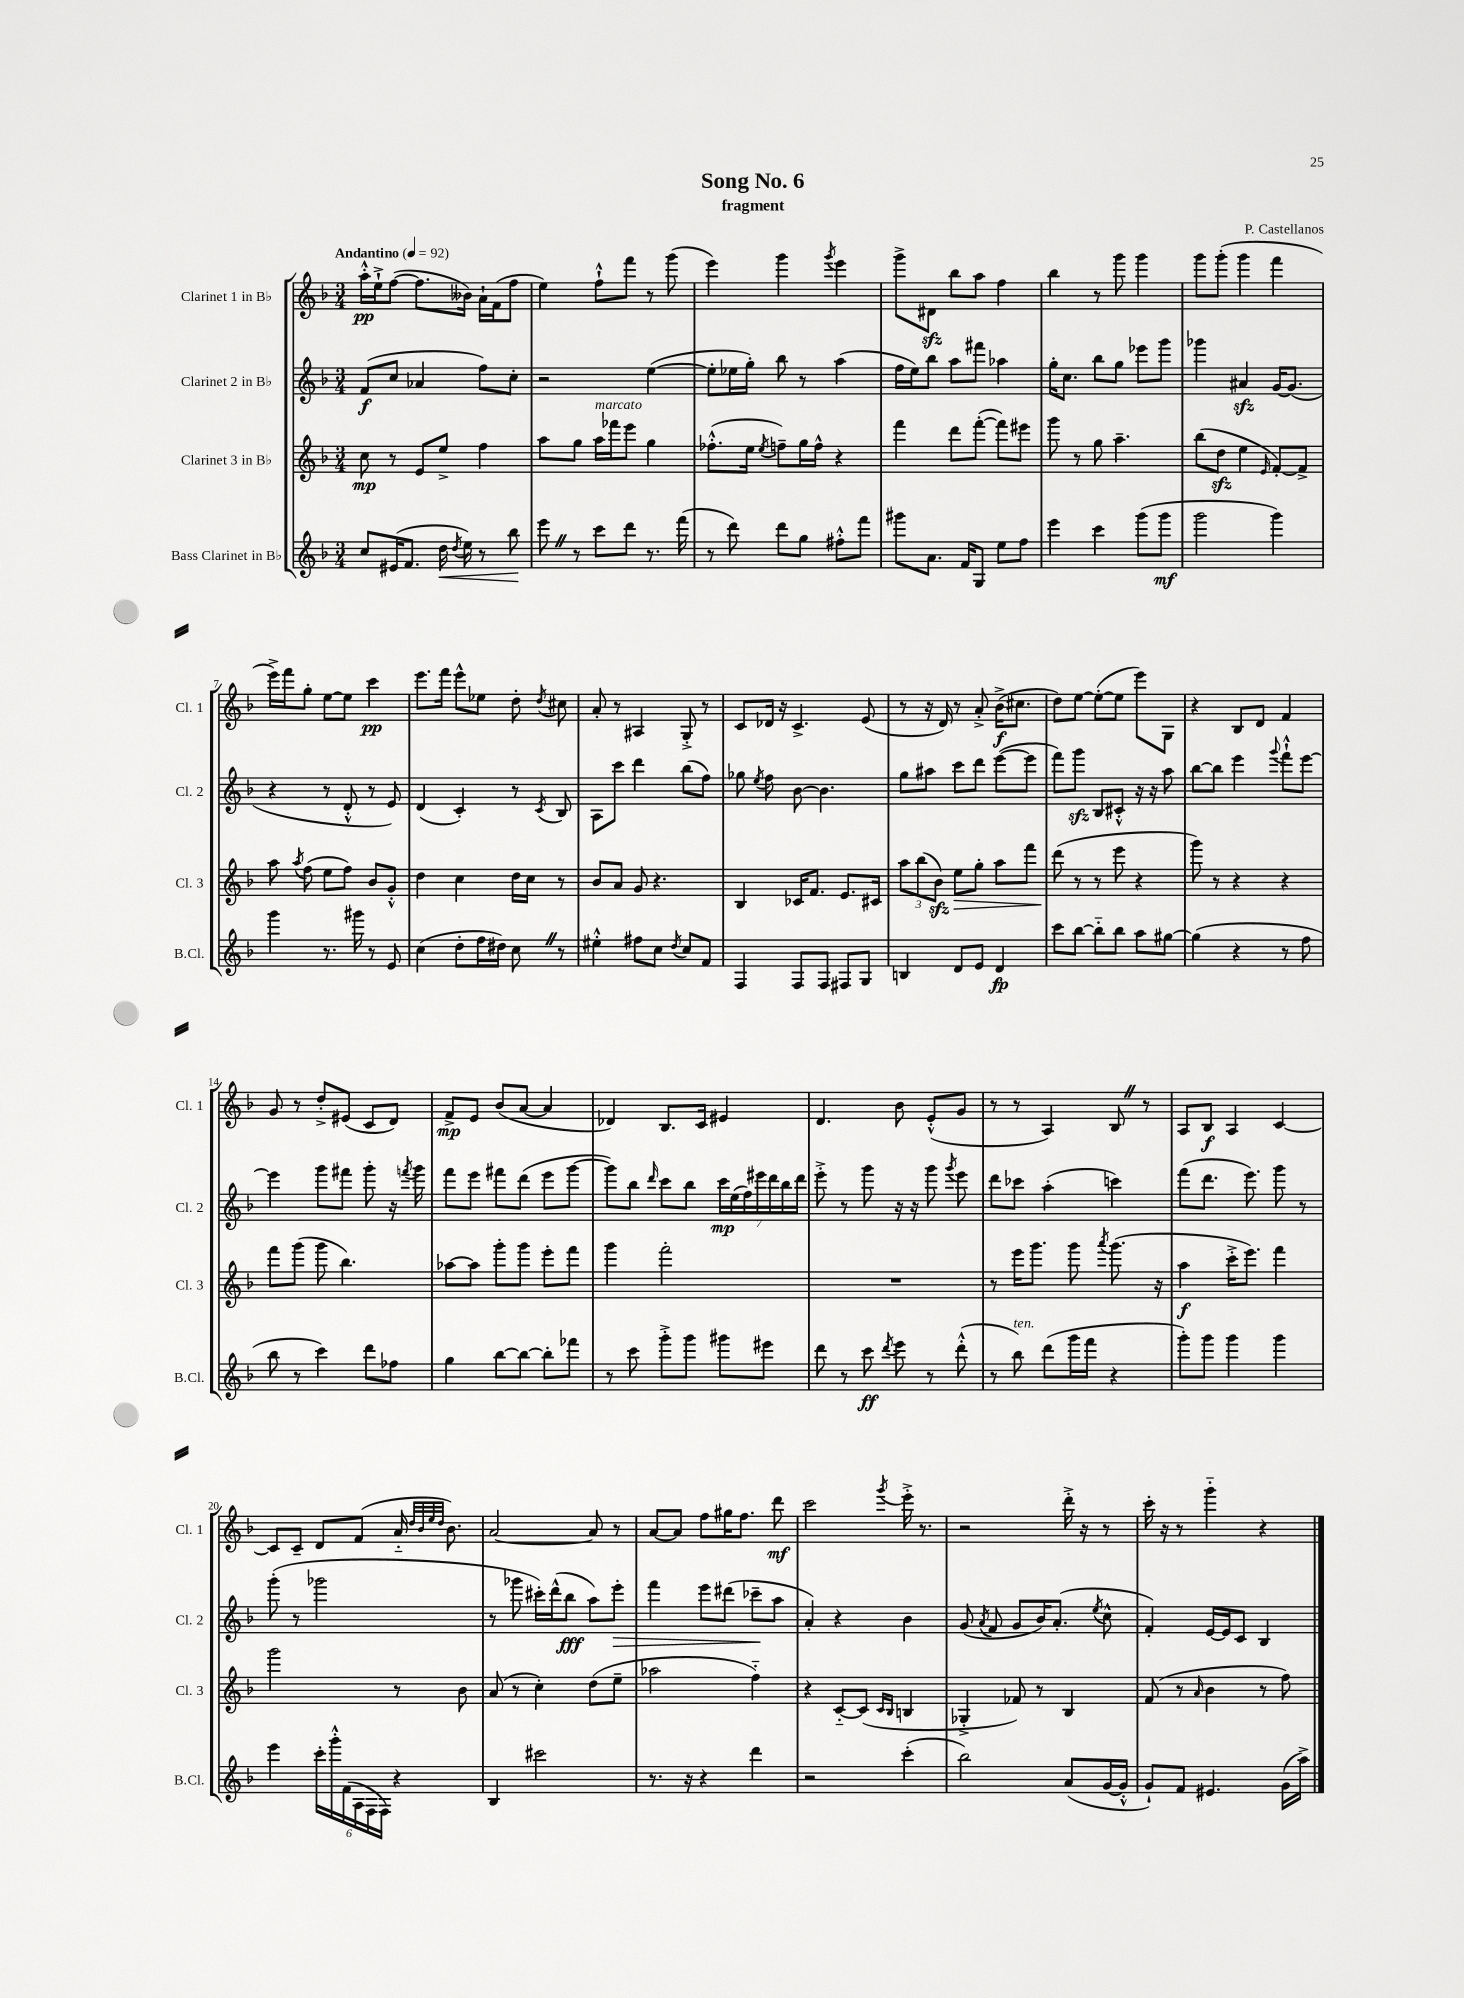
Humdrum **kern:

**kern	**dynam	**kern	**dynam	**kern	**dynam	**kern	**dynam
*part4	*part4	*part3	*part3	*part2	*part2	*part1	*part1
*staff4	*staff4	*staff3	*staff3	*staff2	*staff2	*staff1	*staff1
*I"Bass Clarinet in B♭	*	*I"Clarinet 3 in B♭	*	*I"Clarinet 2 in B♭	*	*I"Clarinet 1 in B♭	*
*I'B.Cl.	*	*I'Cl. 3	*	*I'Cl. 2	*	*I'Cl. 1	*
*clefG2	*	*clefG2	*	*clefG2	*	*clefG2	*
*k[b-]	*	*k[b-]	*	*k[b-]	*	*k[b-]	*
*M3/4	*	*M3/4	*	*M3/4	*	*M3/4	*
*MM92	*	*MM92	*	*MM92	*	*MM92	*
=1	=1	=1	=1	=1	=1	=1	=1
!	!	!	!	!	!	!LO:TX:a:B:t=Andantino	!
8cc/L	.	8cc\	mp	(8f/L	f	16aa'^^\LL	pp
.	.	.	.	.	.	16ee`^\J	.
(16e#X/K	.	8r	.	8cc/J	.	([8ff\J	.
8.f/J	.	.	.	.	.	.	.
.	.	8e/L	.	4a-X/	.	8.ff\L]	.
!	!LO:HP:b	!	!	!	!	!	!
16dd\	<	8ee^/J	.	.	.	.	.
8qdd/	.	.	.	.	.	.	.
16ee\)	.	.	.	.	.	16b--X\Jk)	.
8r	.	4ff\	.	8ff\L)	.	16a`\LL	.
.	.	.	.	.	.	(16f\J	.
8bb-\	.	.	.	8cc'\J	.	8ff\J	.
.	[	.	.	.	.	.	.
=2	=2	=2	=2	=2	=2	=2	=2
8eeeZ\	.	8aa\L	.	2r	.	4ee\)	.
8r	.	8gg\J	.	.	.	.	.
!	!	!LO:TX:a:i:t=marcato	!	!	!	!	!
8ccc\L	.	16aa\LL	.	.	.	8ff`^^\L	.
.	.	16fff-X\J	.	.	.	.	.
8ddd\J	.	8eee\J	.	.	.	8fff\J	.
8.r	.	4gg\	.	([4ee\	.	8r	.
.	.	.	.	.	.	(8ggg\	.
(16fff\	.	.	.	.	.	.	.
=3	=3	=3	=3	=3	=3	=3	=3
8r	.	(8.ff-X'^^\L	.	8ee'\L]	.	4eee\)	.
8ddd\)	.	.	.	16ee-X\L	.	.	.
.	.	16ee\Jk	.	16gg'\JJ)	.	.	.
.	.	8qee/	.	.	.	.	.
8ddd\L	.	8ffn~\L)	.	8bb-\	.	4ggg\	.
8gg\J	.	16gg\L	.	8r	.	.	.
.	.	16ff^^\JJ	.	.	.	.	.
.	.	.	.	.	.	8qggg/	.
8ff#X'^^\L	.	4r	.	(4aa\	.	4eee\	.
8fff\J	.	.	.	.	.	.	.
=4	=4	=4	=4	=4	=4	=4	=4
8ggg#X\L	.	4fff\	.	16ff\LL	.	8ggg^\L	.
.	.	.	.	16ee\J)	.	.	.
8.a\J	.	.	.	8bb-\J	.	8d#Xzz\J	.
.	.	8ddd\L	.	8aa\L	.	8bb-\L	.
16f/KL	.	.	.	.	.	.	.
8G/J	.	([8fff'\J	.	8fff#X\J	.	8aa\J	.
8ee\L	.	8fff\L])	.	4aa-X\	.	4ff\	.
8ff\J	.	8eee#X\J	.	.	.	.	.
=5	=5	=5	=5	=5	=5	=5	=5
4eee\	.	8ggg\	.	16gg'\KL	.	4bb-\	.
.	.	.	.	8.cc\J	.	.	.
.	.	8r	.	.	.	.	.
4ccc\	.	8gg\	.	8bb-\L	.	8r	.
.	.	4.aa~\	.	8gg\J	.	8ggg\	.
(8ggg\L	.	.	.	8eee-X\L	.	4ggg\	.
8ggg\J	mf	.	.	8ggg\J	.	.	.
=6	=6	=6	=6	=6	=6	=6	=6
2ggg\	.	(8bb-\L	.	4ggg-X\	.	8ggg\L	.
.	.	8ddzz\J	.	.	.	(8ggg'\J	.
.	.	4ee\	.	4a#Xzz/	.	4ggg\	.
.	.	16qqe/	.	.	.	.	.
4ggg\)	.	[8f'/L)	.	[16g/KL	.	4fff\	.
.	.	.	.	(8.g/J]	.	.	.
.	.	8f^/J]	.	.	.	.	.
!!LO:LB:g=z
=7	=7	=7	=7	=7	=7	=7	=7
4ggg\	.	8aa\	.	4r	.	16eee^\LL)	.
.	.	.	.	.	.	16fff\J	.
.	.	8qaa/	.	.	.	.	.
.	.	(8ff\	.	.	.	8gg'\J	.
8.r	.	8ee\L	.	8r	.	[8ee\L	.
.	.	8ff\J)	.	8d'^^/	.	8ee\J]	.
16ggg#X\	.	.	.	.	.	.	.
8r	.	8b-/L	.	8r	.	4ccc\	pp
8e/	.	8g'^^/J	.	8e/)	.	.	.
=8	=8	=8	=8	=8	=8	=8	=8
(4cc\	.	4dd\	.	(4d/	.	8.eee\L	.
.	.	.	.	.	.	16fff\Jk	.
8dd'\L	.	4cc\	.	4c'/)	.	8eee^^\L	.
16ff\L	.	.	.	.	.	8ee-X\J	.
16dd#X\JJ)	.	.	.	.	.	.	.
8ccZ\	.	16dd\LL	.	8r	.	8dd'\	.
.	.	16cc\JJ	.	.	.	.	.
.	.	.	.	8qc/	.	8qdd/	.
8r	.	8r	.	8B-/	.	8cc#X\	.
=9	=9	=9	=9	=9	=9	=9	=9
4ee#X'^^\	.	8b-/L	.	8A\L	.	8a'/	.
.	.	8a/J	.	8ccc\J	.	8r	.
8ff#X\L	.	8g/	.	4ddd\	.	4A#X/	.
8cc\J	.	4.r	.	.	.	.	.
8qdd/	.	.	.	.	.	.	.
8cc/L	.	.	.	(8bb-\L	.	8G'^/	.
8f/J	.	.	.	8ff\J)	.	8r	.
=10	=10	=10	=10	=10	=10	=10	=10
4F/	.	4B-/	.	8gg-X\	.	8c/L	.
.	.	.	.	8qee/	.	.	.
.	.	.	.	8ff\	.	16d-X/Jk	.
.	.	.	.	.	.	16r	.
8F/L	.	16c-X/KL	.	[8b-\	.	4.c^/	.
.	.	8.f/J	.	.	.	.	.
8F/J	.	.	.	4.b-\]	.	.	.
8F#X/L	.	8.e/L	.	.	.	.	.
8G/J	.	.	.	.	.	(8e/	.
.	.	16c#X/Jk	.	.	.	.	.
=11	=11	=11	=11	=11	=11	=11	=11
4Bn/	.	12aa\L	.	8gg\L	.	8r	.
.	.	(12bb-\	.	.	.	.	.
.	.	.	.	8aa#X\J	.	16r	.
.	.	12b-zz\J)	.	.	.	.	.
.	.	.	.	.	.	16d/)	.
!	!	!	!LO:HP:b	!	!	!	!
8d/L	.	8ee\L	>	8ccc\L	.	8r	.
8e/J	.	8gg'\J	.	8ddd\J	.	8a'^/	.
4d/	fp	8aa\L	.	([8eee\L	.	(16b-^\KL	f
.	.	.	.	.	.	8.cc#X\J	.
.	.	8fff\J	.	8eee\J]	.	.	.
=12	=12	=12	=12	=12	=12	=12	=12
8ccc\L	.	(8ddd\	.	8fff\L)	.	8dd\L)	.
[8bb-\J	.	8r	]	8gggzz\J	.	[8ee\J	.
8bb-\L]	.	8r	.	8B-/L	.	(8ee'\L_	.
8bb-\J	.	8eee\	.	8c#X'^^/J	.	8ee\J]	.
8aa\L	.	4r	.	16r	.	8eee\L)	.
.	.	.	.	16r	.	.	.
[8gg#X\J	.	.	.	8aa\	.	8G\J	.
=13	=13	=13	=13	=13	=13	=13	=13
(4gg#\]	.	8ggg\)	.	[8bb-\L	.	4r	.
.	.	8r	.	8bb-\J]	.	.	.
4r	.	4r	.	4eee\	.	8B-/L	.
.	.	.	.	.	.	8d/J	.
.	.	.	.	8qqggg/	.	.	.
8r	.	4r	.	8fff`^^\L	.	4f/	.
8ff\	.	.	.	[8eee\J	.	.	.
!!LO:LB:g=z
=14	=14	=14	=14	=14	=14	=14	=14
8bb-\	.	8fff\L	.	4eee\]	.	8g/	.
8r	.	(8ggg\J	.	.	.	8r	.
4ccc\)	.	8ggg\	.	8ggg\L	.	8dd'^/L	.
.	.	4.bb-\)	.	8fff#X\J	.	(8e#X/J	.
8ddd\L	.	.	.	8ggg'\	.	8c/L	.
8ff-X\J	.	.	.	16r	.	8d/J)	.
.	.	.	.	8qfffn/	.	.	.
.	.	.	.	16ggg\	.	.	.
=15	=15	=15	=15	=15	=15	=15	=15
4gg\	.	[8aa-X\L	.	8fff\L	.	8f^/L	mp
.	.	8aa-\J]	.	8eee\J	.	8e/J	.
[8bb-\L	.	8ggg'\L	.	8fff#X\L	.	(8b-/L	.
8bb-\J_	.	8ggg\J	.	(8ddd\J	.	[8a/J	.
8bb-'\L]	.	8eee'\L	.	8eee\L	.	4a/]	.
8fff-X\J	.	8fff\J	.	[8ggg\J	.	.	.
=16	=16	=16	=16	=16	=16	=16	=16
8r	.	4ggg\	.	8ggg\L])	.	4d-X/)	.
8ccc\	.	.	.	8bb-\J	.	.	.
.	.	.	.	16qqddd/	.	.	.
8ggg'^\L	.	2fff'\	.	8ccc\L	.	8.B-/L	.
8ggg\J	.	.	.	8bb-\J	.	.	.
.	.	.	.	.	.	16c/Jk	.
8ggg#X\L	.	.	.	28ccc\LL	mp	4e#X/	.
.	.	.	.	(28ee\	.	.	.
.	.	.	.	28ff\)	.	.	.
.	.	.	.	28eee#X\	.	.	.
8eee#X\J	.	.	.	.	.	.	.
.	.	.	.	28ddd\	.	.	.
.	.	.	.	28bb-\	.	.	.
.	.	.	.	28ddd\JJ	.	.	.
=17	=17	=17	=17	=17	=17	=17	=17
8ddd\	.	2.r	.	8eee'^\	.	4.d/	.
8r	.	.	.	8r	.	.	.
8ccc\	ff	.	.	8ggg\	.	.	.
8qddd/	.	.	.	.	.	.	.
8eee\	.	.	.	16r	.	8b-\	.
.	.	.	.	16r	.	.	.
8r	.	.	.	8ggg\	.	(8e'^^/L	.
.	.	.	.	8qggg/	.	.	.
(8ddd'^^\	.	.	.	8eee\	.	8g/J	.
=18	=18	=18	=18	=18	=18	=18	=18
8r	.	8r	.	8ddd\L	.	8r	.
!LO:TX:a:i:t=ten.	!	!	!	!	!	!	!
8bb-\)	.	16eee\KL	.	8ccc-X\J	.	8r	.
.	.	8.ggg\J	.	.	.	.	.
(8ddd\L	.	.	.	(4aa'\	.	4A/)	.
16ggg\L	.	8ggg\	.	.	.	.	.
16fff\JJ	.	.	.	.	.	.	.
.	.	8qaaa/	.	.	.	.	.
4r	.	(8.ggg\	.	4cccn\)	.	8B-Z/	.
.	.	.	.	.	.	8r	.
.	.	16r	.	.	.	.	.
=19	=19	=19	=19	=19	=19	=19	=19
8ggg'\L)	.	4aa\	f	(8fff\L	.	8A/L	.
8ggg\J	.	.	.	8.ddd\J	.	8B-/J	f
4ggg\	.	16ccc'^\KL	.	.	.	4A/	.
.	.	8.eee\J)	.	8.eee\)	.	.	.
4ggg\	.	4fff\	.	8ggg\	.	[4c/	.
.	.	.	.	8r	.	.	.
!!LO:LB:g=z
=20	=20	=20	=20	=20	=20	=20	=20
4eee\	.	2ggg\	.	(8ggg'\	.	8c/L]	.
.	.	.	.	8r	.	8c~/J	.
24ccc'\LL	.	.	.	2ggg-X\	.	8d/L	.
24ggg'^^\	.	.	.	.	.	.	.
(24f\	.	.	.	.	.	.	.
24A\	.	.	.	.	.	(8f/J	.
24F\	.	.	.	.	.	.	.
24F\JJ)	.	.	.	.	.	.	.
4r	.	8r	.	.	.	16a/	.
.	.	.	.	.	.	32qqdd/LLL	.
.	.	.	.	.	.	32qqb-/	.
.	.	.	.	.	.	32qqee/	.
.	.	.	.	.	.	32qqdd/JJJ	.
.	.	.	.	.	.	8.b-\)	.
.	.	8b-\	.	.	.	.	.
=21	=21	=21	=21	=21	=21	=21	=21
4B-/	.	(8a/	.	8r	.	[2a/	.
.	.	8r	.	8ggg-X\	.	.	.
2ccc#X\	.	4cc'\)	.	16ccc#X'\LL)	.	.	.
.	.	.	.	(16ddd^^\J	.	.	.
.	.	.	.	8bb-\J	fff	.	.
.	.	(8dd\L	.	8aa\L)	.	8a/]	.
!	!	!	!	!	!LO:HP:b	!	!
.	.	8ee~\J	.	8eee'\J	>	8r	.
=22	=22	=22	=22	=22	=22	=22	=22
8.r	.	2aa-X\	.	4fff\	.	[8a/L	.
.	.	.	.	.	.	8a/J]	.
16r	.	.	.	.	.	.	.
4r	.	.	.	8eee\L	.	8ff\L	.
.	.	.	.	(8ddd#X\J	.	16gg#X\K	.
.	.	.	.	.	.	8.ff\J	.
4ddd\	.	4ff\)	.	8ccc-X~\L	.	.	.
.	.	.	.	8aa\J	]	8ddd\	mf
=23	=23	=23	=23	=23	=23	=23	=23
2r	.	4r	.	4a'/)	.	2ccc\	.
.	.	[8c/L	.	4r	.	.	.
.	.	(8c/J]	.	.	.	.	.
.	.	16qqc/LL	.	.	.	.	.
.	.	16qqB-/JJ	.	.	.	8qggg/	.
(4ccc'\	.	4Bn/	.	4b-\	.	16eee'^\	.
.	.	.	.	.	.	8.r	.
=24	=24	=24	=24	=24	=24	=24	=24
2bb-\)	.	4G-X'^/	.	(8g/	.	2r	.
.	.	.	.	8qa/	.	.	.
.	.	.	.	8f/	.	.	.
.	.	8f-X/)	.	8g/L	.	.	.
.	.	8r	.	16b-/K)	.	.	.
.	.	.	.	(8.a'/J	.	.	.
(8a/L	.	4B-/	.	.	.	16ddd'^\	.
.	.	.	.	.	.	16r	.
.	.	.	.	8qee/	.	.	.
[16g/L	.	.	.	8cc^^\	.	8r	.
16g'^^/JJ]	.	.	.	.	.	.	.
=25	=25	=25	=25	=25	=25	=25	=25
8g`/L)	.	(8f/	.	4f'/)	.	16ccc'\	.
.	.	.	.	.	.	16r	.
8f/J	.	8r	.	.	.	8r	.
.	.	16qqa/	.	.	.	.	.
4.e#X/	.	4b-\	.	[16e/LL	.	4ggg\	.
.	.	.	.	16e/J]	.	.	.
.	.	.	.	8c/J	.	.	.
.	.	8r	.	4B-/	.	4r	.
(16g\LL	.	8ff\)	.	.	.	.	.
16aa^\JJ)	.	.	.	.	.	.	.
==	==	==	==	==	==	==	==
*-	*-	*-	*-	*-	*-	*-	*-
